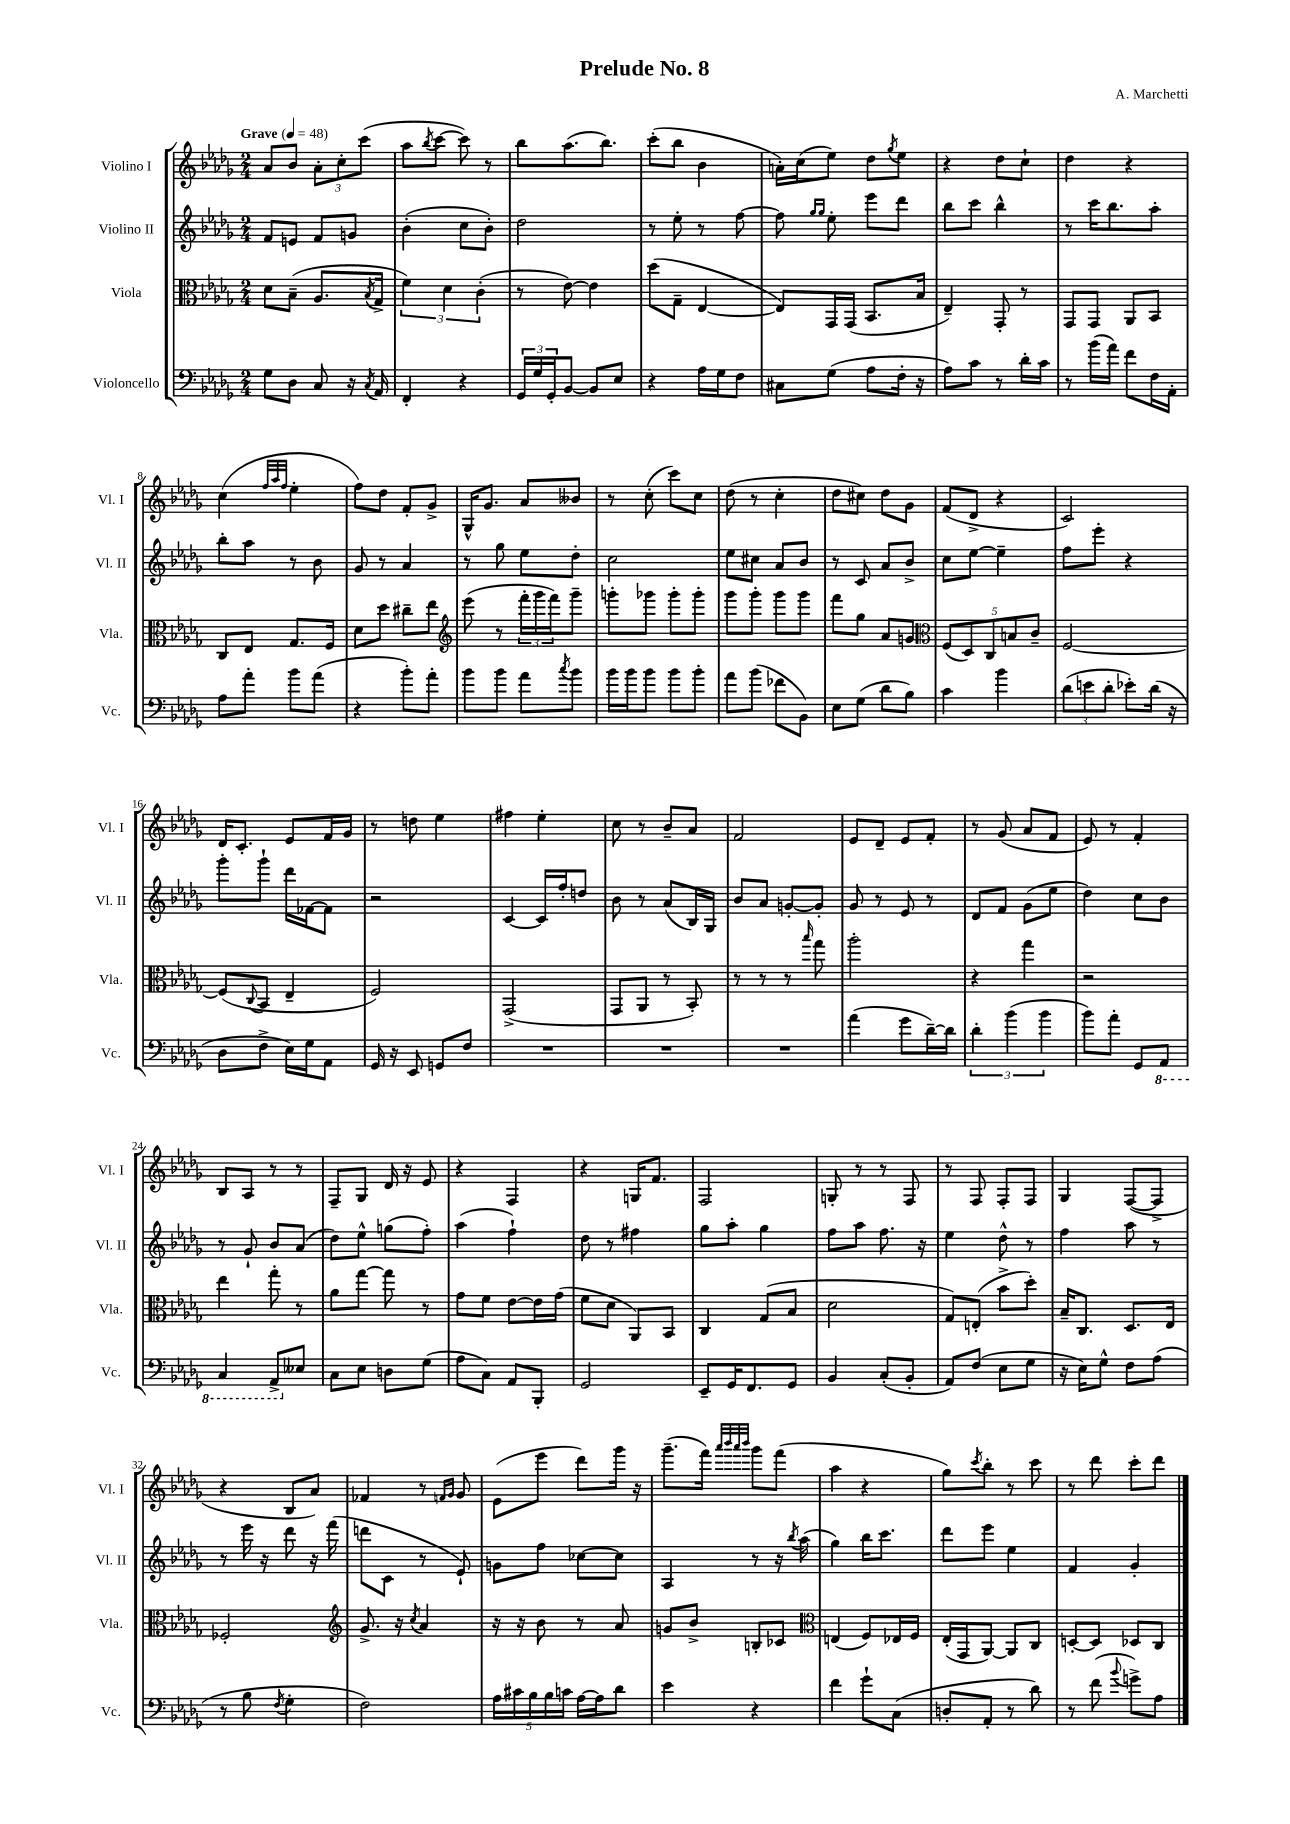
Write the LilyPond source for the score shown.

\header { title = "Prelude No. 8" composer = "A. Marchetti" }
<<
\new StaffGroup <<
\new Staff = "s0" \with { instrumentName = "Violino I" shortInstrumentName = "Vl. I" } {
    \clef treble \key des \major \numericTimeSignature \time 2/4 \tempo "Grave" 4 = 48
    aes'8 bes'8 \tuplet 3/2 { aes'8-. c''8-. c'''8( } |
    aes''8 \acciaccatura { bes''8 } c'''8~ c'''8) r8 |
    bes''8 aes''8.( bes''8.) |
    c'''8-.( bes''8 bes'4 |
    a'16-.) c''16( ees''8) des''8 \acciaccatura { ges''8 } ees''8 |
    r4 des''8 c''8-! |
    des''4 r4 |
    c''4( \grace { f''32 aes''32 f''32 } ees''4-. |
    f''8) des''8 f'8-. ges'8-> |
    ges16-^ ges'8. aes'8 beses'8 |
    r8 c''8-.( c'''8) c''8 |
    des''8( r8 c''4-. |
    des''8 cis''8) des''8 ges'8 |
    f'8( des'8-> r4 |
    c'2) |
    des'16 c'8.-. ees'8 f'16 ges'16 |
    r8 d''8 ees''4 |
    fis''4 ees''4-. |
    c''8 r8 bes'8-- aes'8 |
    f'2 |
    ees'8 des'8-- ees'8 f'8-. |
    r8 ges'8( aes'8 f'8 |
    ees'8) r8 f'4-. |
    bes8 aes8 r8 r8 |
    f8-- ges8 des'16 r16 ees'8 |
    r4 f4 |
    r4 g16 f'8. |
    f2 |
    g8-. r8 r8 f8 |
    r8 f8 f8-. f8 |
    ges4 f8~( f8-> |
    r4 bes8 aes'8) |
    fes'4 r8 \grace { f'16 ges'16 } ges'8 |
    ees'8( ees'''8 des'''8) ges'''16 r16 |
    ges'''8.--( f'''16) \grace { aes'''32 bes'''32 aes'''32 bes'''32 } ges'''8 f'''8( |
    aes''4 r4 |
    ges''8) \acciaccatura { c'''8 } bes''8-. r8 c'''8 |
    r8 des'''8 c'''8-. des'''8 \bar "|." |
}
\new Staff = "s1" \with { instrumentName = "Violino II" shortInstrumentName = "Vl. II" } {
    \clef treble \key des \major \numericTimeSignature \time 2/4
    f'8 e'8 f'8 g'8 |
    bes'4-.( c''8 bes'8-.) |
    des''2 |
    r8 ees''8-. r8 f''8~ |
    f''8 \grace { ges''16 ges''16 } ees''8-. ees'''8 des'''8 |
    bes''8 c'''8 bes''4-^ |
    r8 c'''16 bes''8. aes''8-. |
    bes''8-. aes''8 r8 bes'8 |
    ges'8 r8 aes'4 |
    r8 ges''8 ees''8 des''8-. |
    c''2 |
    ees''8 cis''8 aes'8 bes'8 |
    r8 c'8 aes'8 bes'8-> |
    c''8 ees''8~ ees''4-- |
    f''8 ees'''8-. r4 |
    ges'''8-. ges'''8-! des'''16 fes'16~ fes'8 |
    r2 |
    c'4~ c'16 f''16-. d''8 |
    bes'8 r8 aes'8( bes16) ges16 |
    bes'8 aes'8 g'8~-. g'8-. |
    ges'8 r8 ees'8 r8 |
    des'8 f'8 ges'8( ees''8 |
    des''4) c''8 bes'8 |
    r8 ges'8-! bes'8 aes'8( |
    des''8) ees''8-^ g''8( f''8-.) |
    aes''4( f''4-!) |
    des''8 r8 fis''4 |
    ges''8 aes''8-. ges''4 |
    f''8 aes''8 f''8. r16 |
    ees''4 des''8-^ r8 |
    f''4 aes''8 r8 |
    r8 ees'''16 r16 des'''8 r16 f'''16( |
    d'''8 c'8 r8 ees'8-!) |
    g'8 f''8 ces''8~ ces''8 |
    aes4 r8 r16 \acciaccatura { bes''8 } aes''16( |
    ges''4) bes''16 c'''8. |
    des'''8 ees'''8 ees''4 |
    f'4 ges'4-. \bar "|." |
}
\new Staff = "s2" \with { instrumentName = "Viola" shortInstrumentName = "Vla." } {
    \clef alto \key des \major \numericTimeSignature \time 2/4
    des'8 bes8--( aes8. \acciaccatura { bes8 } ges16-> |
    \tuplet 3/2 { f'4) des'4 c'4-.( } |
    r8 ees'8~) ees'4 |
    des''8( ges8-- ees4~ |
    ees8) ges,16 ges,16( bes,8. bes16 |
    ees4--) ges,8-. r8 |
    ges,8 ges,8 aes,8 bes,8 |
    c8 ees8 ges8. f16 |
    des'8 des''8 cis''8-- ees''8 |
    \clef treble ees'''8( r8 \tuplet 3/2 { f'''16-. ges'''16 f'''16) } ges'''8-- |
    g'''8-. ges'''8 ges'''8-. ges'''8-. |
    ges'''8 ges'''8-. ges'''8 ges'''8 |
    f'''8 ges''8 aes'8 g'8 |
    \clef alto \tuplet 5/4 { f8( des8) c8 b8 c'8-- } |
    f2~ |
    f8( \appoggiatura { c8 } bes,8 ees4-- |
    f2) |
    ges,2->( |
    ges,8 aes,8 r8 bes,8-.) |
    r8 r8 r8 \grace { bes''16 } ges''8 |
    aes''2-. |
    r4 ges''4 |
    r2 |
    ees''4 ges''8-. r8 |
    aes'8 ges''8~ ges''8 r8 |
    ges'8 f'8 ees'8~ ees'16 ges'16( |
    f'8 des'8 aes,8) bes,8 |
    c4 ges8( bes8 |
    des'2 |
    ges8) e8-.( bes'8-> des''8-.) |
    bes16-- c8. des8. ees16 |
    fes2-. |
    \clef treble ges'8.-> r16 \acciaccatura { c''8 } aes'4 |
    r16 r16 bes'8 r8 aes'8 |
    g'8 bes'8-> b8-. ces'8 |
    \clef alto e4( f8) ees16 f16 |
    ees16-.( ges,16 aes,8~) aes,8 c8 |
    d8~-. d8 des8 c8 \bar "|." |
}
\new Staff = "s3" \with { instrumentName = "Violoncello" shortInstrumentName = "Vc." } {
    \clef bass \key des \major \numericTimeSignature \time 2/4
    ges8 des8 c8 r16 \acciaccatura { c8 } aes,16 |
    f,4-. r4 |
    \tuplet 3/2 { ges,16 ges16 ges,16-. } bes,8~ bes,8 ees8 |
    r4 aes16 ges16 f8 |
    cis8 ges8( aes8 f16-. r16 |
    aes8) c'8 r8 des'16-. c'16 |
    r8 bes'16( aes'16) f'8 f16 aes,16-. |
    aes8 aes'8-. bes'8 aes'8( |
    r4 bes'8-.) aes'8-. |
    bes'8 bes'8 aes'8 \acciaccatura { c''8 } bes'8 |
    bes'16 bes'16 bes'8 bes'8 bes'8-. |
    aes'8 bes'8( fes'8 bes,8) |
    ees8 ges8( des'8 bes8) |
    c'4 bes'4 |
    \tuplet 3/2 { des'8( e'8 des'8-. } ees'8-.) des'16( r16 |
    des8 f8-> ees16) ges16 aes,8 |
    ges,16 r16 ees,8 g,8 f8 |
    R2 |
    R2 |
    R2 |
    aes'4( ges'8 des'16~--) des'16 |
    \tuplet 3/2 { des'4-. bes'4( bes'4 } |
    bes'8) aes'8-. ges,8 \ottava #-1 aes,,8 |
    c,4 aes,,8-> \ottava #0 eeses8 |
    c8 ees8 d8 ges8( |
    aes8 c8) aes,8 bes,,8-. |
    ges,2 |
    ees,8-- ges,16 f,8. ges,8 |
    bes,4 c8-.( bes,8-. |
    aes,8) f8( ees8 ges8 |
    r16 ees16) ges8-^ f8 aes8( |
    r8 bes8 \acciaccatura { f8 } ges4-. |
    f2) |
    \tuplet 5/4 { aes16 cis'16 bes16 bes16 c'16 } aes16~ aes16 des'8 |
    ees'4 r4 |
    f'4 ges'8-! c8( |
    d8-. aes,8-. r8 des'8) |
    r8 f'8( \appoggiatura { bes'8 } g'8->) aes8 \bar "|." |
}
>>
>>
